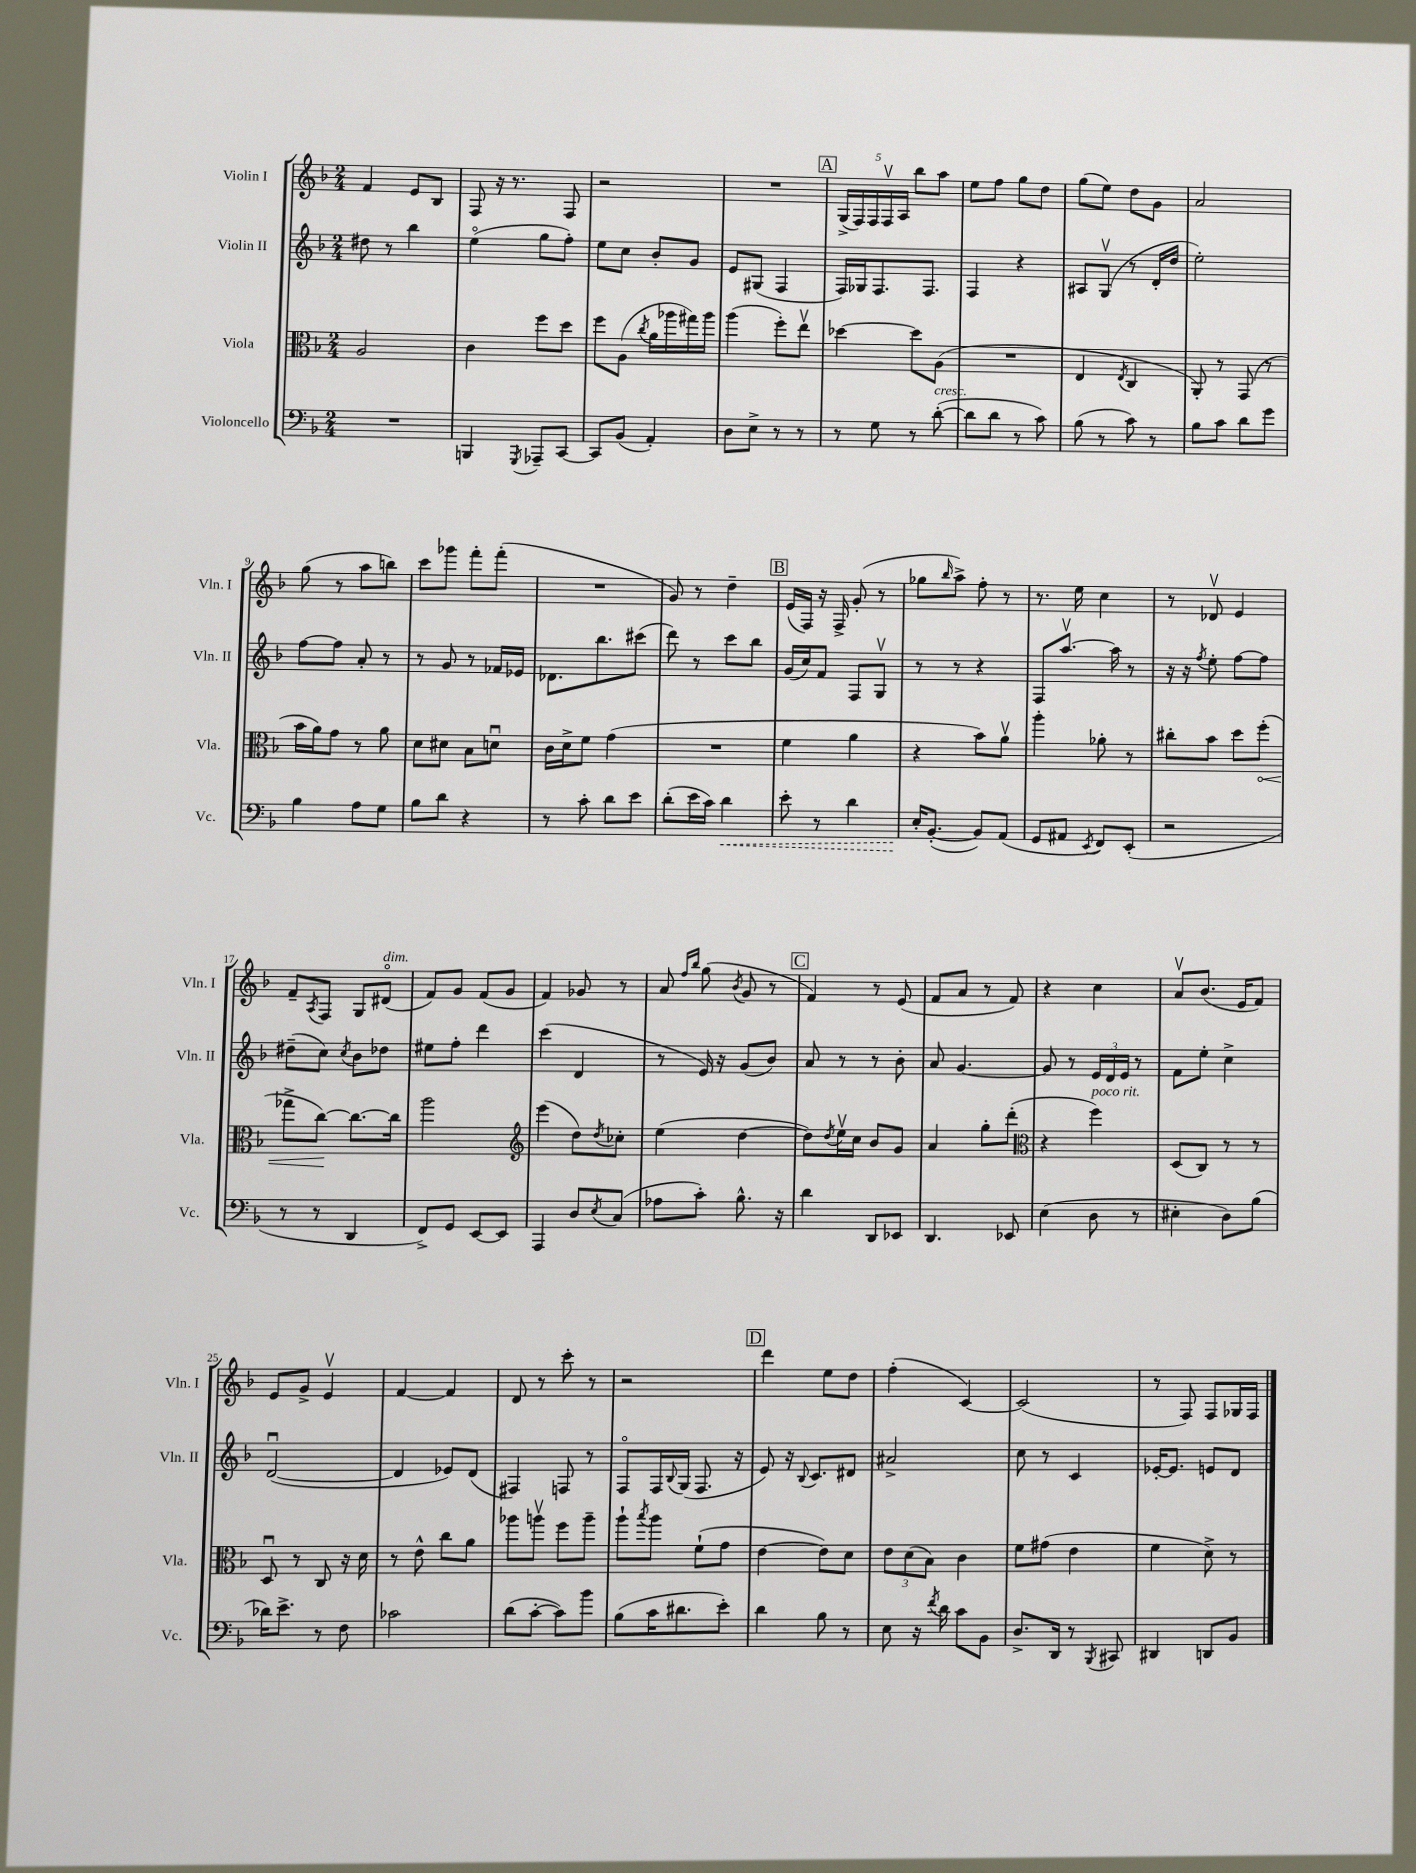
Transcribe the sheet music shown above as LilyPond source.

<<
\new StaffGroup <<
\new Staff = "s0" \with { instrumentName = "Violin I" shortInstrumentName = "Vln. I" } {
    \clef treble \key f \major \numericTimeSignature \time 2/4
    f'4 e'8 bes8 |
    f8 r16 r8. f8 |
    r2 |
    R2 |
    \mark \markup { \box "A" } \tuplet 5/4 { g16->( f16) f16 f16\upbow a16 } bes''8 a''8 |
    e''8 f''8 g''8 d''8 |
    g''8( e''8) d''8 g'8 |
    a'2 |
    g''8( r8 a''8 b''8) |
    c'''8 ges'''8 f'''8-. f'''8-.( |
    R2 |
    g'8) r8 d''4-- |
    \mark \markup { \box "B" } e'16( f16) r16 f16-> g'8-.( r8 |
    ges''8 \grace { bes''16 } a''8->) f''8-. r8 |
    r8. e''16 c''4 |
    r8 des'8\upbow e'4 |
    f'8-- \acciaccatura { a8 } f8 g8 dis'8\flageolet^\markup { \italic "dim." }( |
    f'8) g'8 f'8( g'8 |
    f'4) ges'8 r8 |
    a'8 \grace { f''16 bes''16 } g''8( \acciaccatura { bes'8 } g'8 r8 |
    \mark \markup { \box "C" } f'4) r8 e'8( |
    f'8 a'8 r8 f'8) |
    r4 c''4 |
    a'8\upbow bes'8.( e'16 f'8) |
    e'8 g'8-> e'4\upbow |
    f'4~ f'4 |
    d'8 r8 c'''8-. r8 |
    r2 |
    \mark \markup { \box "D" } d'''4 e''8 d''8 |
    f''4-.( c'4~) |
    c'2( |
    r8 f8) f8 ges16 f16 \bar "|." |
}
\new Staff = "s1" \with { instrumentName = "Violin II" shortInstrumentName = "Vln. II" } {
    \clef treble \key f \major \numericTimeSignature \time 2/4
    dis''8 r8 bes''4 |
    e''4\flageolet( g''8 f''8-.) |
    e''8 c''8 bes'8-. g'8 |
    e'8 gis8( f4 |
    \mark \markup { \box "A" } f16) ges16 f8. f8. |
    f4 r4 |
    ais8 g8\upbow( r8 d'16-. d''16 |
    e''2-.) |
    f''8~ f''8 a'8-. r8 |
    r8 g'8 r8 fes'16 ees'16 |
    des'8. bes''8. cis'''8( |
    d'''8) r8 c'''8 bes''8 |
    \mark \markup { \box "B" } g'16( c''16) f'8 f8 g8\upbow |
    r8 r8 r4 |
    f8 a''8.~\upbow a''16 r8 |
    r16 r16 \acciaccatura { f''8 } e''8-. f''8~ f''8 |
    dis''8--( c''8) \acciaccatura { c''8 } bes'8 des''8 |
    eis''8 f''8-. d'''4 |
    c'''4( d'4 |
    r8 e'16) r16 g'8( bes'8) |
    \mark \markup { \box "C" } a'8 r8 r8 bes'8-. |
    a'8 g'4.~ |
    g'8 r8 \tuplet 3/2 { e'16 d'16 e'16 } r8 |
    f'8 e''8-. c''4-> |
    d'2~\downbow( |
    d'4 ees'8) d'8( |
    fis4) f8 r8 |
    f8\flageolet f16 \appoggiatura { bes8 } g16( f8. r16 |
    \mark \markup { \box "D" } e'8) r16 \appoggiatura { bes8 } c'8. dis'8 |
    ais'2-> |
    c''8 r8 c'4 |
    ees'16~-. ees'8. e'8 d'8 \bar "|." |
}
\new Staff = "s2" \with { instrumentName = "Viola" shortInstrumentName = "Vla." } {
    \clef alto \key f \major \numericTimeSignature \time 2/4
    a2 |
    c'4 f''8 d''8 |
    f''8 a8( \acciaccatura { c''8 } a'16 aes''16 gis''16) aes''16 |
    a''4( f''8-.) e''8\upbow |
    \mark \markup { \box "A" } des''4~ des''8 a8( |
    R2 |
    e4 \acciaccatura { e8 } c4 |
    a,8-.) r8 g,8( r8 |
    bes'16 a'16) g'8 r8 a'8 |
    d'8 dis'8 bes8 d'8\downbow |
    c'16 d'16-> f'8 g'4( |
    R2 |
    \mark \markup { \box "B" } f'4 a'4 |
    r4 bes'8) a'8\upbow |
    a''4-. aes'8-. r8 |
    cis''8-. bes'8 d''8 \once \override Hairpin.circled-tip = ##t f''8-.\<( |
    ges''8-> c''8~\!) c''8.~ c''16 |
    a''2 |
    \clef treble e'''4( d''8) \acciaccatura { d''8 } ces''8-. |
    e''4( d''4~ |
    \mark \markup { \box "C" } d''8) \acciaccatura { d''8 } e''16\upbow c''16 bes'8 g'8 |
    a'4 g''8-. d'''8-.( |
    \clef alto r4 f''4^\markup { \italic "poco rit." }) |
    d8( c8) r8 r8 |
    d8\downbow r8 c8 r16 d'16 |
    r8 e'8-^ c''8 a'8 |
    aes''8 a''8\upbow f''8 a''8-- |
    a''8-! \acciaccatura { bes''8 } a''8 f'8-!( g'8 |
    \mark \markup { \box "D" } e'4~ e'8) d'8 |
    \tuplet 3/2 { e'8 d'8( bes8) } c'4 |
    f'8 gis'8( e'4 |
    f'4 d'8->) r8 \bar "|." |
}
\new Staff = "s3" \with { instrumentName = "Violoncello" shortInstrumentName = "Vc." } {
    \clef bass \key f \major \numericTimeSignature \time 2/4
    R2 |
    b,,4 \acciaccatura { g,,8 } aes,,8-- c,8~ |
    c,8 bes,8( a,4-.) |
    d8 e8-> r8 r8 |
    \mark \markup { \box "A" } r8 g8 r8 d'8~-.^\markup { \italic "cresc." }( |
    d'8 d'8 r8 c'8) |
    bes8( r8 c'8) r8 |
    bes8 c'8 d'8 g'8 |
    bes4 a8 g8 |
    bes8 d'8 r4 |
    r8 c'8-. d'8 e'8 |
    d'8-.( e'16 c'16) \once \override Hairpin.style = #'dashed-line d'4\< |
    \mark \markup { \box "B" } e'8-. r8 d'4 |
    e16-.\! bes,8.~-.( bes,8) a,8( |
    g,8 ais,8 \acciaccatura { e,8 } f,8) e,8-.( |
    r2 |
    r8 r8 d,4 |
    f,8->) g,8 e,8~ e,8 |
    a,,4 d8 \acciaccatura { e8 } c8( |
    aes8 c'8-.) bes8.-^ r16 |
    \mark \markup { \box "C" } d'4 d,8 ees,8 |
    d,4. ees,8 |
    e4( d8 r8 |
    eis4-. d8) bes8( |
    des'16) e'8.-> r8 f8 |
    ces'2 |
    d'8( c'8~-. c'8) bes'8 |
    bes8( c'16 dis'8. e'8-.) |
    \mark \markup { \box "D" } d'4 bes8 r8 |
    e8 r16 \acciaccatura { f'8 } d'16 c'8 bes,8 |
    d8.-> d,16 r8 \acciaccatura { bes,,8 } cis,8 |
    dis,4 d,8 bes,8 \bar "|." |
}
>>
>>
